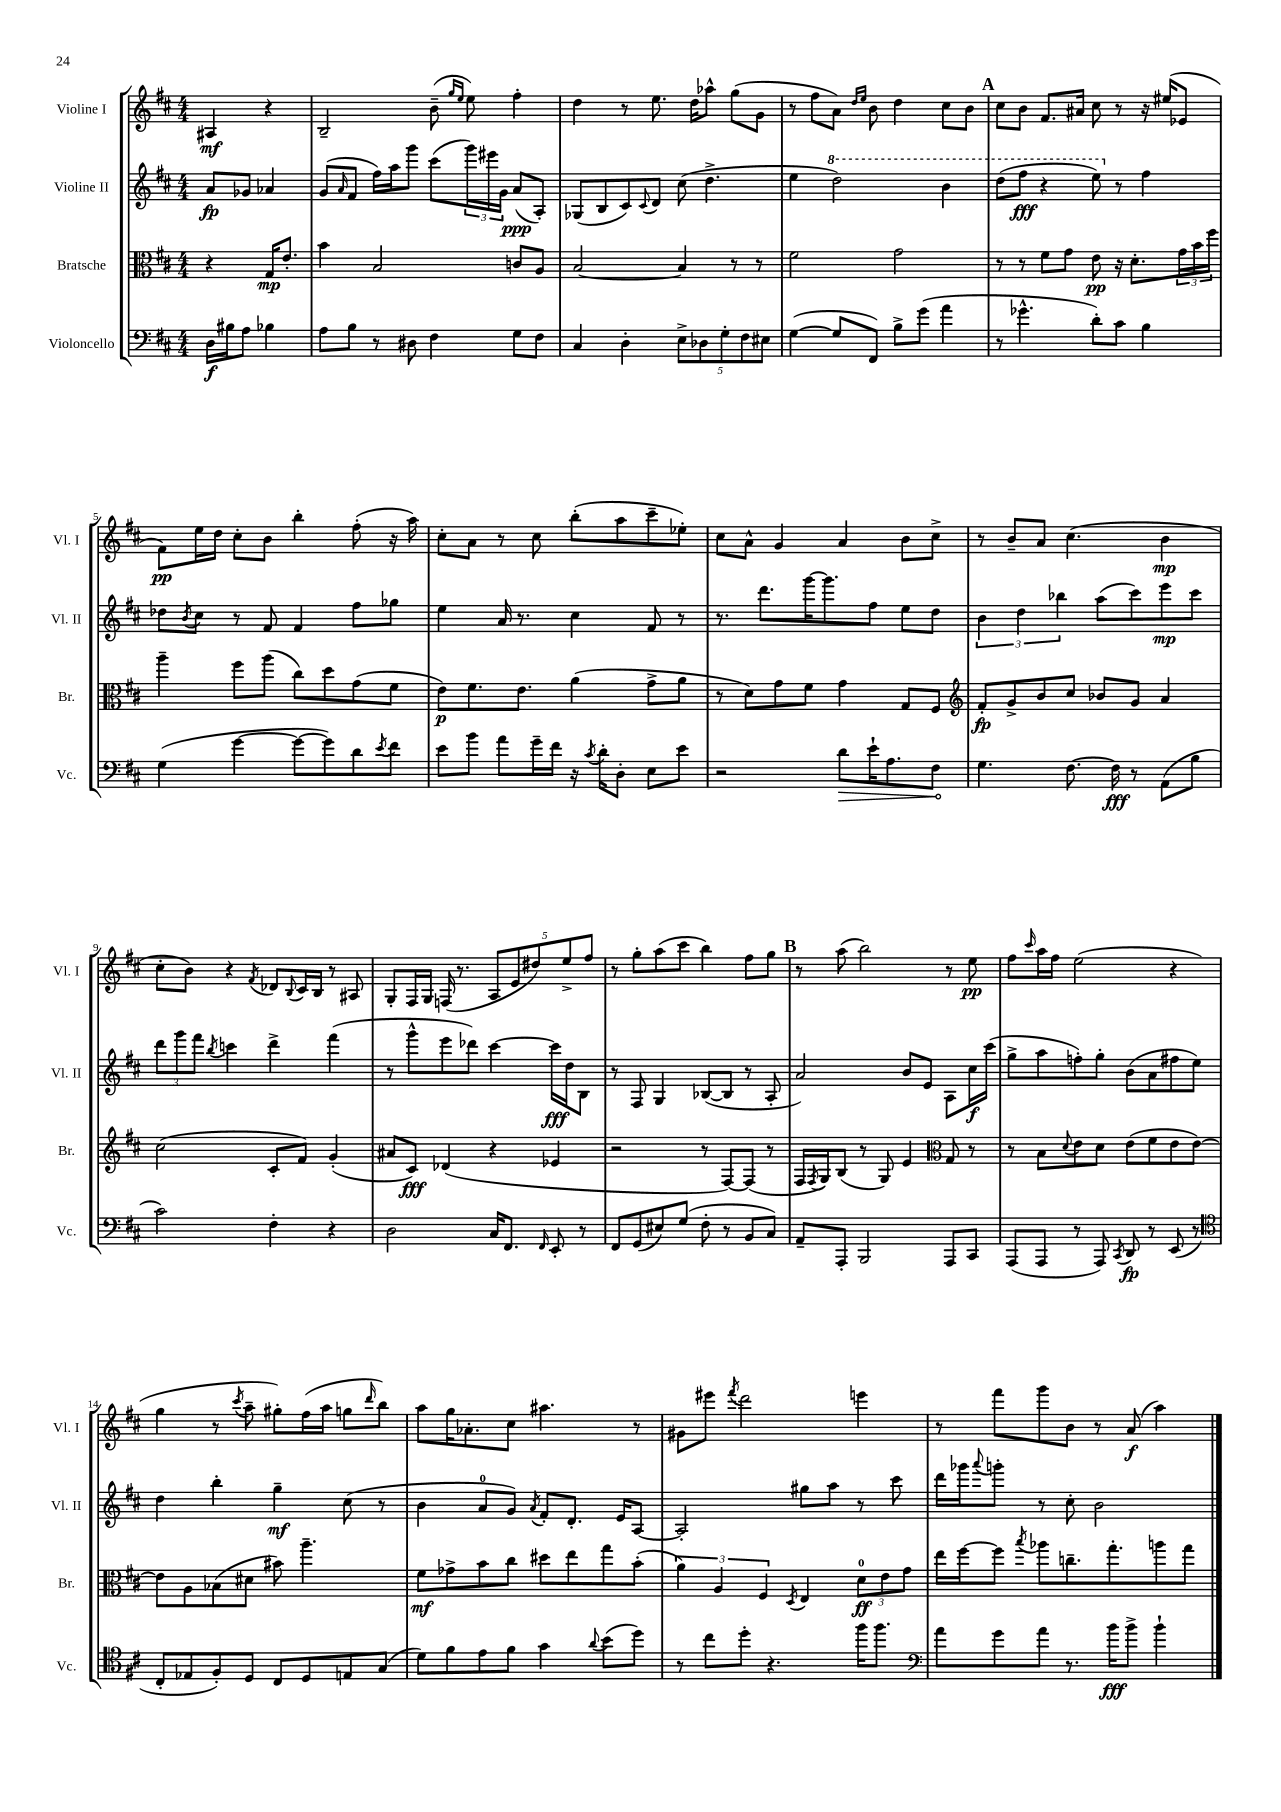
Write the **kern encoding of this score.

**kern	**kern	**kern	**kern
*staff4	*staff3	*staff2	*staff1
*clefF4	*clefC3	*clefG2	*clefG2
*k[f#c#]	*k[f#c#]	*k[f#c#]	*k[f#c#]
*M4/4	*M4/4	*M4/4	*M4/4
16D	4r	8a	4A#
16B#	.	.	.
8A	.	8g-	.
4B-	16G	4a-	4r
.	8.e'	.	.
=	=	=	=
8A	4b	(8g	2B~
.	.	16qqa	.
8B	.	8f#	.
8r	2B	16ff#)	.
.	.	16aa	.
8D#	.	8ggg	.
4F#	.	(8ccc#	(8b~
.	.	.	16qqgg
.	.	.	16qqee
.	.	24ggg)	8ee)
.	.	24eee#	.
.	.	24g	.
8G	8c	(8a	4ff#'
8F#	8A	8A')	.
=	=	=	=
4C#	[2B	(8G-	4dd
.	.	8B	.
4D'	.	8c#)	8r
.	.	8qqc#	.
.	.	8d	8.ee
10E^	4B]	(8cc#	.
.	.	.	16dd
10D-	.	.	.
.	.	4.dd^	8aa-^^
10G'	.	.	.
.	8r	.	(8gg
10F#	.	.	.
.	8r	.	8g
10E#	.	.	.
=	=	=	=
([4G	2f#	4ee	8r
.	.	.	8ff#
8G]	.	2ddd)	8a)
.	.	.	16qqdd
.	.	.	16qqee
8FF#)	.	.	8b
8B^	2g	.	4dd
(8g	.	.	.
4a	.	4bb	8cc#
.	.	.	8b
=	=	=	=
8r	8r	(8ddd	8cc#
4.g-^^	8r	8fff#	8b
.	8f#	4r	8.f#
.	8g	.	.
.	.	.	16a#
8d')	8e	8eee)	8cc#
8c#	16r	8r	8r
.	8.d'	.	.
4B	.	4ff#	16r
.	.	.	(16ee#
.	24g	.	8e-
.	24b	.	.
.	24ff#	.	.
=	=	=	=
(4G	4aa~	8dd-	8f#)
.	.	8qb	.
.	.	8cc#	16ee
.	.	.	16dd
[4g	8ff#	8r	8cc#'
.	(8aa	8f#	8b
8g_	8cc#)	4f#	4bb'
8g])	8dd	.	.
8d	(8g	8ff#	(8ff#'
8qe	.	.	.
8f#	8f#	8gg-	16r
.	.	.	16aa)
=	=	=	=
8e	8e)	4ee	8cc#'
8b	8.f#	.	8a
8a	.	16a	8r
.	8.e	8.r	.
16g~	.	.	8cc#
16f#	.	.	.
16r	(4a	4cc#	(8bb'
8qc#	.	.	.
16d'	.	.	.
8D'	.	.	8aa
8E	8g^	8f#	8ccc#~
8e	8a	8r	8ee-')
=	=	=	=
2r	8r	8.r	8cc#
.	8d)	.	8a^^
.	.	8.ddd	.
.	8g	.	4g
.	8f#	[16ggg	.
.	.	8.ggg]	.
8d	4g	.	4a
16e`	.	8ff#	.
8.A	.	.	.
.	8G	8ee	8b
8F#	8F#	8dd	8cc#^
=	=	=	=
*	*clefG2	*	*
4.G	8f#'	6b	8r
.	8g^	.	8b~
.	.	6dd	.
.	8b	.	8a
.	.	6bb-	.
[8.F#	8cc#	.	(4.cc#
.	8b-	(8aa	.
16F#]	.	.	.
8r	8g	8ccc#)	.
(8AA	4a	8eee	4b
8B	.	8ccc#	.
=	=	=	=
2c#)	(2cc#	12ddd	8cc#'
.	.	12ggg	.
.	.	.	8b)
.	.	12fff#	.
.	.	8qbb	.
.	.	4ccc	4r
.	.	.	8qf#
4F#'	8c#'	4ddd^	8d-
.	.	.	8qqB
.	8f#)	.	16c#
.	.	.	16B
4r	(4g'	(4fff#	8r
.	.	.	8A#
=	=	=	=
2D	8a#	8r	8G'
.	8c#)	8ggg^^	16F#
.	.	.	16G
.	(4d-	8eee	(16F
.	.	.	8.r
.	.	8ddd-)	.
16C#	4r	[4ccc#	10A
8.FF#	.	.	.
.	.	.	10e
.	.	.	10dd#)
16qqFF#	.	.	.
8EE'	4e-	16ccc#]	.
.	.	.	10ee^
.	.	16dd	.
8r	.	8B	.
.	.	.	10ff#
=	=	=	=
8FF#	2r	8r	8r
(8GG	.	8F#	8gg'
8E#)	.	4G	(8aa
(8G	.	.	8ccc#
8F#'	8r	([8B-	4bb)
8r	[8F#)	8B-]	.
8BB	(8F#]	8r	8ff#
8C#)	8r	8A'	8gg
=	=	=	=
8AA~	16F#	2a)	8r
.	8qF#	.	.
.	16G)	.	.
8AAA'	(8B	.	(8aa
2BBB	8r	.	2bb)
.	8G)	.	.
.	4e	8b	.
.	.	8e	.
*	*clefC3	*	*
8AAA	8G	8A	8r
8CC#	8r	16cc#	8ee
.	.	(16ccc#	.
=	=	=	=
(8AAA	8r	8gg^	8ff#
.	.	.	16qqccc#
8AAA	8B	8aa	16aa
.	.	.	16ff#
.	8qqd	.	.
8r	8e	8ff')	(2ee
8AAA)	8d	8gg'	.
8qCC#	.	.	.
8DD	(8e	(8b	.
8r	8f#	8a	.
(8EE	8e	8ff#	4r
8r	[8e)	8ee)	.
=	=	=	=
*clefC4	*	*	*
8C#'	8e]	4dd	4gg
8E-	8A	.	.
8F#')	(8B-	4bb'	8r
.	.	.	8qccc#
8D	8d#	.	8aa~
8C#	8b#)	4gg~	8gg#')
8D	4.aa~	.	(16ff#
.	.	.	16aa
8E	.	(8cc#	8gg
.	.	.	16qqddd
(8G	.	8r	8bb)
=	=	=	=
8d)	8f#	4b	8aa
8f#	8g-^	.	16gg
.	.	.	8.a-'
8e	8b	8a	.
8f#	8cc#	8g)	8cc#
.	.	8qa	.
4g	8dd#	8f#'	4.aa#
.	8ee	8.d'	.
8qqa	.	.	.
(8b	8gg	.	.
.	.	16e	.
8dd)	(8b'	[8A	8r
=	=	=	=
8r	6a)	2A']	8g#
8cc#	.	.	8eee#
.	6A	.	.
.	.	.	8qfff#
8dd'	.	.	2ddd
.	6F#	.	.
4.r	.	.	.
.	8qD	.	.
.	4E	8gg#	.
.	.	8aa	.
16ff#	12d	8r	4eee
8.ff#	.	.	.
.	12e	.	.
.	.	8ccc#	.
.	12g	.	.
=	=	=	=
*clefF4	*	*	*
8a	16ee	16ddd	8r
.	[16ff#	16ggg-	.
.	.	8qqaaa	.
8g	8ff#]	8ggg'	8fff#
.	8qbb	.	.
8a	8aa-	8r	8ggg
8.r	8.cc~	8cc#'	8b
.	.	2b	8r
16b	8.gg'	.	.
8b^	.	.	(8a
4b`	8aa	.	4aa)
.	8gg	.	.
==	==	==	==
*-	*-	*-	*-
